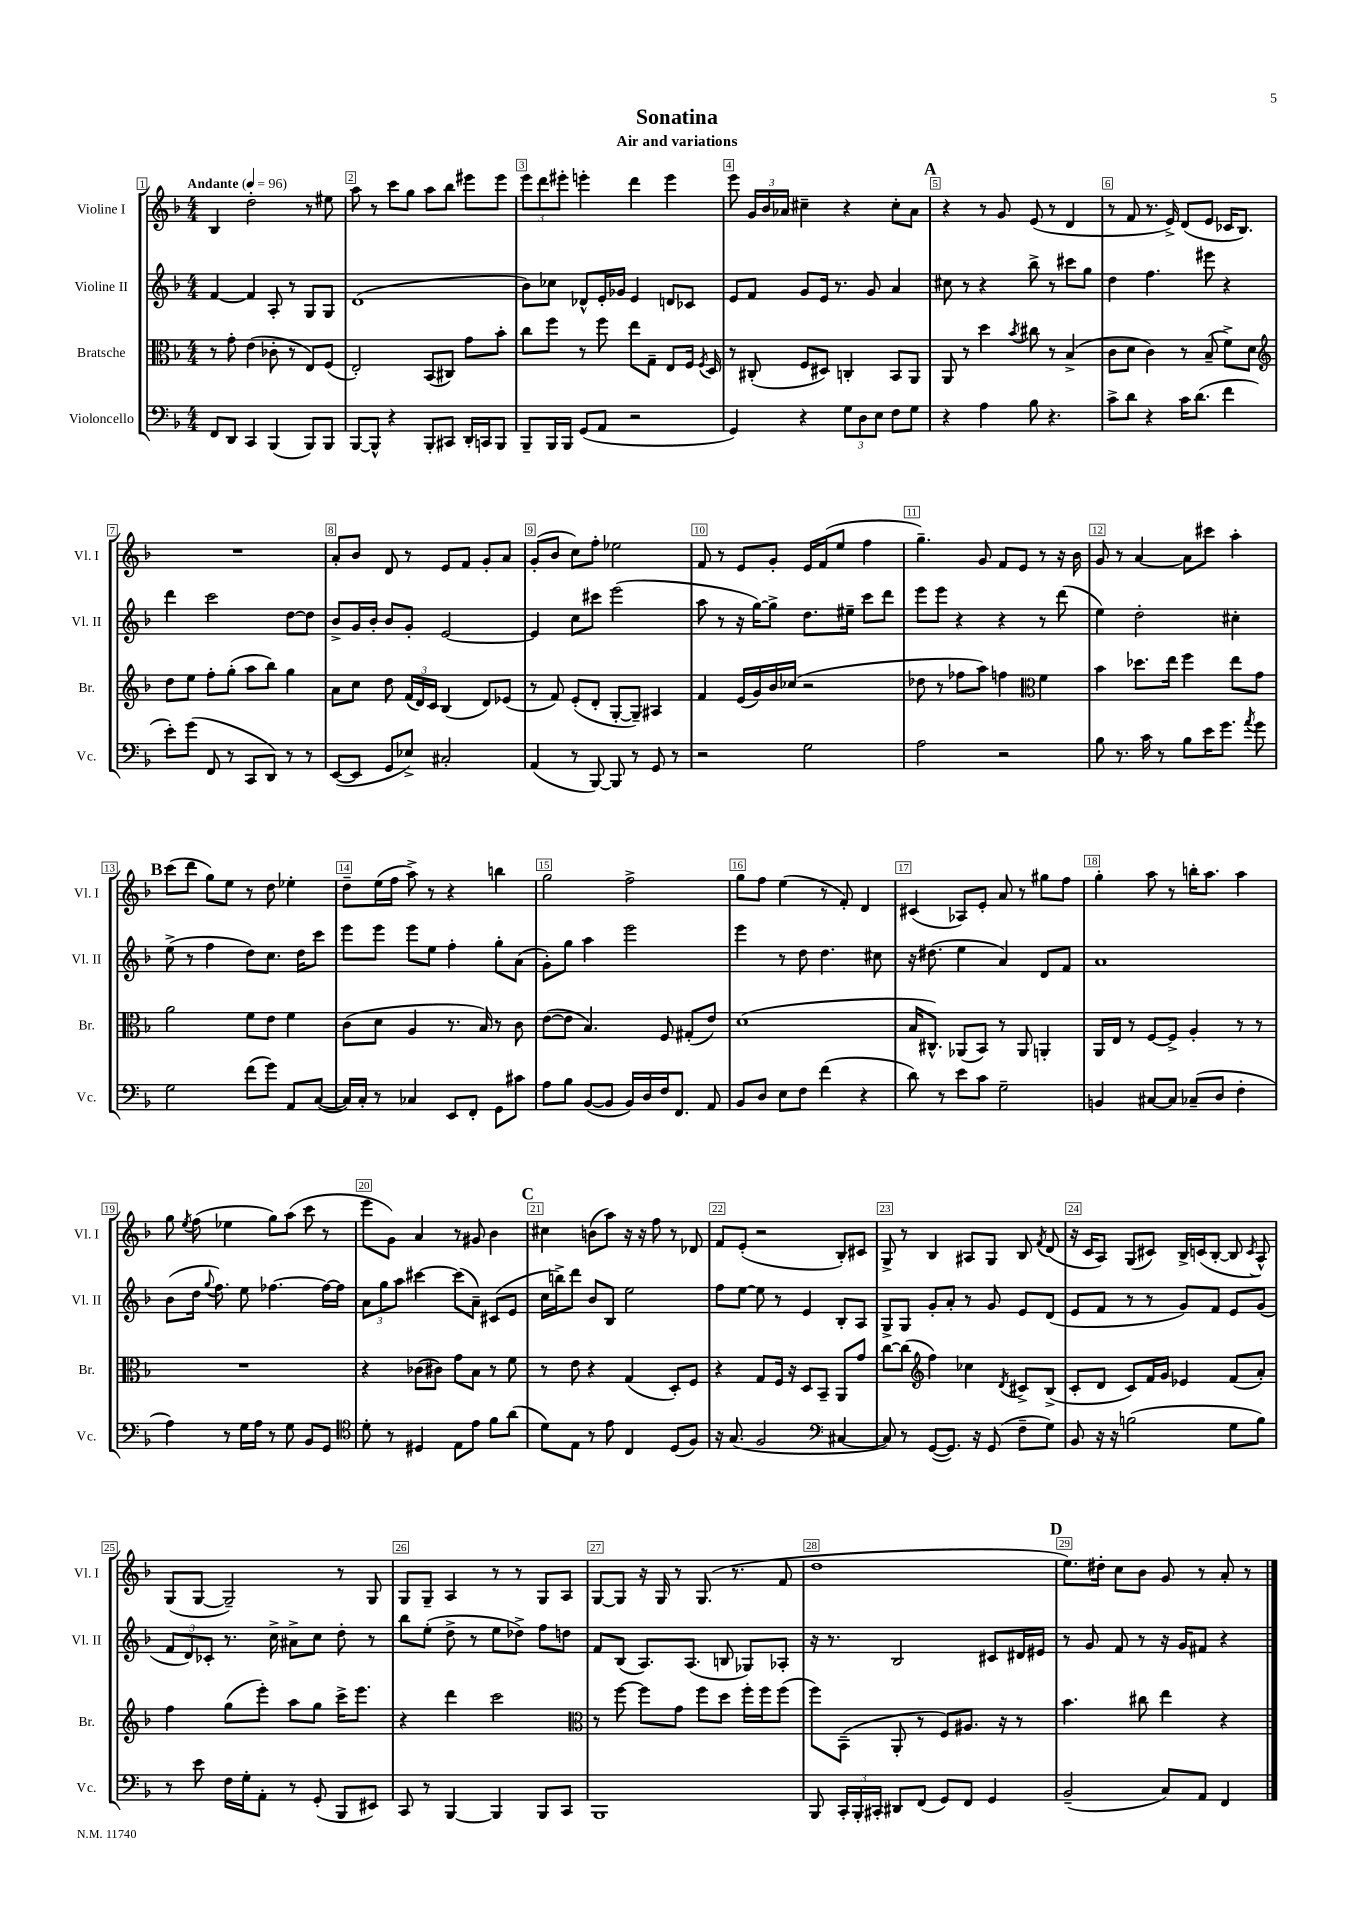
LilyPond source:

\header { title = "Sonatina" subtitle = "Air and variations" }
<<
\new StaffGroup <<
\new Staff = "s0" \with { instrumentName = "Violine I" shortInstrumentName = "Vl. I" } {
    \clef treble \key f \major \numericTimeSignature \time 4/4 \tempo "Andante" 4 = 96
    \autoBeamOff bes4 d''2-. r8 eis''8 |
    a''8 r8 c'''8[ g''8] a''8[ bes''8] eis'''8[ eis'''8] |
    \tuplet 3/2 { e'''8[ d'''8 eis'''8]-. } e'''4-. d'''4 e'''4 |
    e'''8 \tuplet 3/2 { g'16[ bes'16 aes'16] } cis''4-- r4 cis''8[-. aes'8] |
    \mark \markup { \bold "A" } r4 r8 g'8 e'8( r8 d'4 |
    r8 f'8 r8. e'16->) d'8[( e'8] ces'16[ bes8.]) |
    R1 |
    a'8[-. bes'8] d'8 r8 e'8[ f'8] g'8[-. a'8] |
    g'8[-.( bes'8] c''8[) f''8]-. ees''2 |
    f'8 r8 e'8[ g'8]-. e'16[ f'16( e''8] f''4 |
    g''4.--) g'8 f'8[ e'8] r8 r16 bes'16 |
    g'8 r8 a'4~ a'8[ cis'''8] a''4-. |
    \mark \markup { \bold "B" } c'''8[( d'''8] g''8[) e''8] r8 d''8 ees''4-. |
    d''8[-- e''16( f''16] a''8->) r8 r4 b''4 |
    g''2 f''2-> |
    g''8[ f''8] e''4( r8 f'8-.) d'4 |
    cis'4( aes8[) e'8]-. a'8 r8 gis''8[ f''8] |
    g''4-. a''8 r8 b''16[-. a''8.] a''4 |
    g''8 \acciaccatura { e''8 } f''8( ees''4 g''8[) a''8]( c'''8 r8 |
    e'''8[ g'8]) a'4 r8 gis'8 bes'4 |
    \mark \markup { \bold "C" } cis''4 b'8[( a''8]) r16 r16 f''8 r8 des'8 |
    f'8[ e'8]-.( r2 bes8[-.) cis'8] |
    g8-> r8 bes4 ais8[ g8] bes8 \acciaccatura { f'8 } d'8( |
    r16 c'16[ a8]) g8[( cis'8]) bes16[-> c'16( bes8]~-. bes8 \acciaccatura { c'8 } a8-^) |
    g8[( g8]~ g2--) r8 g8 |
    g8[ g8]-- a4 r8 r8 g8[ a8] |
    g8[~ g8] r16 g16 r8 g8.( r8. f'8 |
    d''1 |
    \mark \markup { \bold "D" } e''8.[) dis''16]-. c''8[ bes'8] g'8 r8 a'8-. r8 \bar "|." |
}
\new Staff = "s1" \with { instrumentName = "Violine II" shortInstrumentName = "Vl. II" } {
    \clef treble \key f \major \numericTimeSignature \time 4/4
    \autoBeamOff f'4~ f'4 a8-. r8 g8[ g8] |
    d'1( |
    bes'8[) ces''8] des'8[-^ e'16-. ges'16] e'4 d'8[ ces'8] |
    e'8[ f'8] g'8[ e'16] r8. g'8 a'4 |
    \mark \markup { \bold "A" } cis''8 r8 r4 bes''8-> r8 cis'''8[ g''8] |
    d''4 f''4. eis'''8 r4 |
    d'''4 c'''2 d''8[~ d''8] |
    bes'8[-> g'16 bes'16]-. bes'8[ g'8]-. e'2~ |
    e'4 c''8[ cis'''8] e'''2( |
    a''8 r8 r16 g''16[~) g''8]-> d''8.[ eis''16]-- c'''8[ d'''8] |
    e'''8[ e'''8] r4 r4 r8 d'''8( |
    e''4) d''2-. cis''4-. |
    \mark \markup { \bold "B" } e''8->( r8 f''4 d''8[) c''8.] d''16[ c'''8] |
    e'''8[ e'''8] e'''8[ e''8] f''4-. g''8[-. a'8]( |
    g'8[-.) g''8] a''4 e'''2 |
    e'''4 r8 d''8 d''4. cis''8 |
    r16 dis''8.( e''4 a'4) d'8[ f'8] |
    a'1 |
    bes'8[( d''16] \appoggiatura { g''8 } f''8.) e''8 fes''4.~ fes''16[~ fes''16] |
    \tuplet 3/2 { a'8[ g''8 a''8] } cis'''4~ cis'''8[( a'8]--) cis'8[( e'8] |
    \mark \markup { \bold "C" } c''16[ b''16->) d'''8] bes'8[ bes8] e''2 |
    f''8[ e''8]~ e''8 r8 e'4 bes8[-. a8] |
    g8[-> g8] g'8[-. a'8]-. r8 g'8 e'8[ d'8]( |
    e'8[ f'8] r8 r8 g'8[) f'8] e'8[ g'8]( |
    \tuplet 3/2 { f'8[ d'8) ces'8]-. } r8. c''16-> ais'8[-> c''8] d''8-. r8 |
    bes''8[ e''8]-.( d''8-> r8 e''8[ des''8]->) f''8[ d''8] |
    f'8[ bes8]( a8.[) a8.]( b8 ges8[) aes8]-. |
    r16 r8. bes2 cis'8[ dis'16 eis'16] |
    \mark \markup { \bold "D" } r8 g'8 f'8 r8 r16 g'16[ fis'8] r4 \bar "|." |
}
\new Staff = "s2" \with { instrumentName = "Bratsche" shortInstrumentName = "Br." } {
    \clef alto \key f \major \numericTimeSignature \time 4/4
    \autoBeamOff r8 g'8-. e'4( ces'8-. r8 e8[) f8]( |
    e2-.) bes,8[( cis8]) g'8[ bes'8]-. |
    c''8[ f''8] r8 f''8 e''8[ g8]-- e8[ f16] \acciaccatura { f8 } d16 |
    r8 cis8-.( f8[ dis8]) c4-. bes,8[ a,8] |
    \mark \markup { \bold "A" } a,8 r8 d''4 \acciaccatura { bes'8 } cis''8 r8 bes4->( |
    c'8[ d'8] c'4) r8 bes8--( f'8[->) d'8] |
    \clef treble d''8[ e''8] f''8[-. g''8]-.( a''8[ bes''8]) g''4 |
    a'8[ c''8] d''8 \tuplet 3/2 { f'16[( d'16) c'16] } bes4( d'8[) ees'8]( |
    r8 f'8) e'8[-.( d'8]-. g8[~-. g8]--) ais4 |
    f'4 e'16[( g'16) bes'16 ces''16]( r2 |
    des''8 r8 fes''8[ a''8]) f''4 \clef alto f'4 |
    bes'4 des''8.[ e''16] f''4 e''8[ g'8] |
    \mark \markup { \bold "B" } a'2 f'8[ e'8] f'4 |
    c'8[( d'8] a4 r8. bes16) r8 c'8 |
    e'8[~( e'8] bes4.) f8 gis8[-.( e'8]) |
    d'1( |
    bes16[ cis8.]-^) aes,8[( bes,8]) r8 aes,8 a,4-. |
    a,16[ e16] r8 f8[~ f8]-> a4-. r8 r8 |
    R1 |
    r4 ces'8[( cis'8]) g'8[ bes8] r8 f'8 |
    \mark \markup { \bold "C" } r8 e'8 r4 g4( d8[-.) f8] |
    r4 g8[ f16] r16 d8[ bes,8]-- a,8[ g'8] |
    c''8[~ c''8]( \clef treble f''4) ces''4 \acciaccatura { d'8 } cis'8[-> bes8]->( |
    c'8[-. d'8] c'8[) f'16 g'16] ees'4 f'8[( a'8]-.) |
    f''4 g''8[( e'''8]-.) a''8[ g''8] c'''16[-> e'''8.] |
    r4 d'''4 c'''2 |
    \clef alto r8 f''8~ f''8[ g'8] f''8[ d''8] f''16[-. f''16 f''8]( |
    f''8[) bes,8]--( a,8-. r8 f8[) ais8.] r16 r8 |
    \mark \markup { \bold "D" } bes'4. cis''8 e''4 r4 \bar "|." |
}
\new Staff = "s3" \with { instrumentName = "Violoncello" shortInstrumentName = "Vc." } {
    \clef bass \key f \major \numericTimeSignature \time 4/4
    \autoBeamOff f,8[ d,8] c,4 bes,,4( bes,,8[) bes,,8] |
    bes,,8[~ bes,,8]-^ r4 bes,,8[-. cis,8] d,16[-. c,16 bes,,8] |
    bes,,8[-- bes,,16 bes,,16] g,8[( a,8] r2 |
    g,4) r4 \tuplet 3/2 { g8[ d8 e8] } f8[ g8] |
    \mark \markup { \bold "A" } r4 a4 bes8 r4. |
    c'8[-> d'8] r4 c'16[ d'8.]( f'4 |
    e'8[-.) g'8]( f,8 r8 c,8[ d,8]) r8 r8 |
    e,8[~( e,8] g,8[ ees8]->) cis2-. |
    a,4( r8 bes,,8~) bes,,8 r8 g,8 r8 |
    r2 g2 |
    a2 r2 |
    bes8 r8. c'16 r8 bes8[ e'16 g'8.] \acciaccatura { a'8 } g'8 |
    \mark \markup { \bold "B" } g2 f'8[( g'8]) a,8[ c8]~( |
    c16[) c16]-. r8 ces4 e,8[ f,8]-. g,8[ cis'8] |
    a8[ bes8] bes,8[~( bes,8] bes,16[) d16 f16 f,8.] a,8 |
    bes,8[ d8] e8[ f8] f'4( r4 |
    d'8) r8 e'8[ c'8] g2-- |
    b,4 cis8[~ cis8] ces8[--( d8] f4-. |
    a4) r8 g16[ a16] r8 g8 bes,8[ g,8] |
    \clef tenor d'8-. r8 dis4 e8[ e'8] f'8[ a'8]( |
    \mark \markup { \bold "C" } d'8[) e8] r8 e'8 c4 d8[( f8]) |
    r16 g8.( f2 \clef bass cis4~ |
    cis8) r8 g,8[~( g,8.]) r16 g,8( f8[-- g8]) |
    bes,8 r16 r16 b2( g8[ b8]) |
    r8 e'8 f16[ g16-. a,8]-. r8 g,8-.( bes,,8[ eis,8]) |
    c,8 r8 bes,,4~ bes,,4 bes,,8[ c,8] |
    bes,,1 |
    bes,,8 \tuplet 3/2 { c,16[-. bes,,16-. cis,16]-. } dis,8[ f,8]( g,8[) f,8] g,4 |
    \mark \markup { \bold "D" } bes,2--( c8[) a,8] f,4 \bar "|." |
}
>>
>>
\layout { \context { \Score \override BarNumber.break-visibility = ##(#f #t #t) barNumberVisibility = #all-bar-numbers-visible \override BarNumber.stencil = #(make-stencil-boxer 0.1 0.3 ly:text-interface::print) } }
